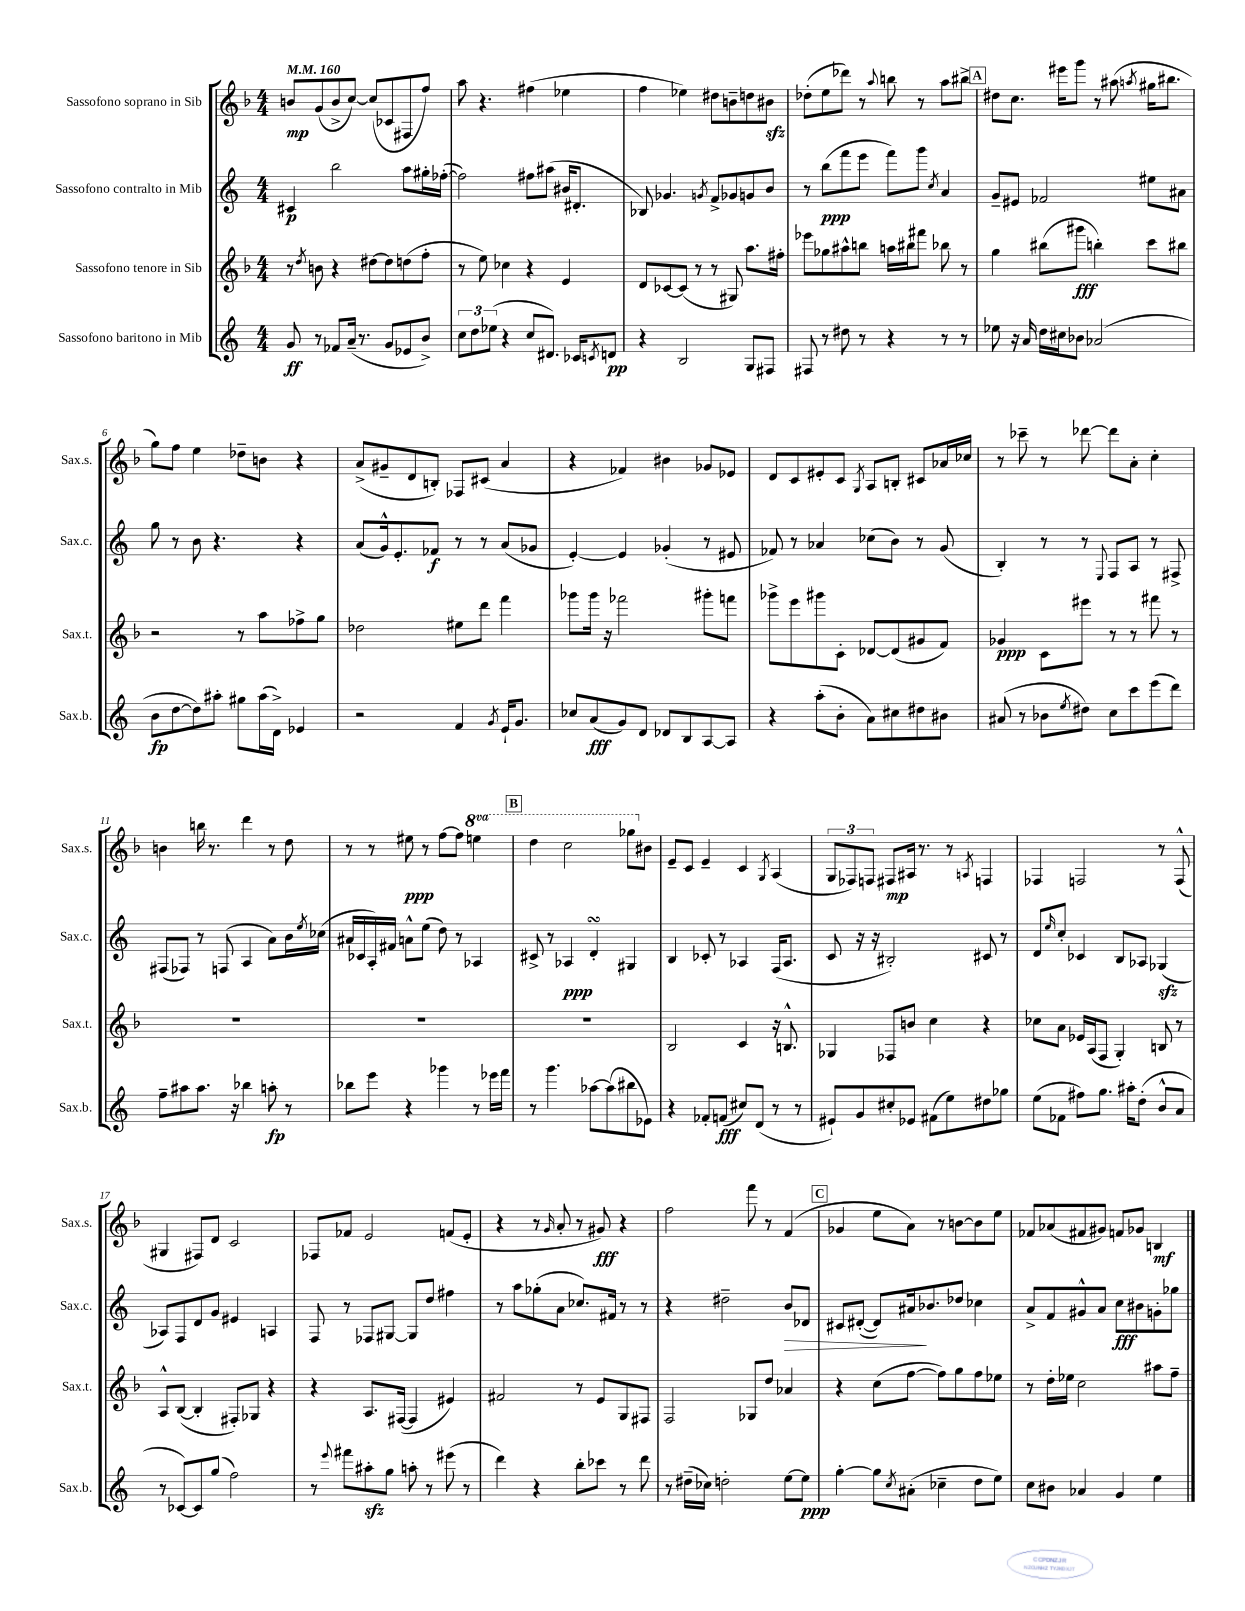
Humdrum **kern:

**kern	**kern	**kern	**kern
*staff4	*staff3	*staff2	*staff1
*clefG2	*clefG2	*clefG2	*clefG2
*k[]	*k[b-]	*k[]	*k[b-]
*M4/4	*M4/4	*M4/4	*M4/4
*MM160	*MM160	*MM160	*MM160
8g	8r	4c#	8b
.	8qdd	.	.
8r	8b	.	(8g
8f-	4r	2bb	8b^
(16a~	.	.	[8cc)
8.r	.	.	.
.	[8dd#	.	(8cc]
8g	8dd#]	.	8c-
8e-	(8dd	8aa	8F#
8b^)	8ff'	16gg#'	8ff)
.	.	([16ff-'	.
=	=	=	=
12cc	8r	2ff-])	8aa
12dd	.	.	.
.	8ee)	.	4.r
(12ee-	.	.	.
4r	4cc-	.	.
8cc	4r	8ff#	(4ff#
8.d#)	.	(8aa#	.
.	4e	16b#	4ee-
16c-	.	8.d#'	.
8qc	.	.	.
8d	.	.	.
=	=	=	=
4r	8d	8B-)	4ff
.	[8c-	4.g-	.
2B	(8c-]	.	4ee-)
.	8r	.	.
.	.	8qg	.
.	8r	8f^	8dd#
.	8G#)	8g-	8b~
8G	8.aa	8g	8dd
8F#	.	8b	8b#
.	16ff#'	.	.
=	=	=	=
8F#	8eee-	8r	(8dd-'
8r	8gg-	(8bb	8ee
8dd#	8aa#^^	8fff	8ddd-)
8r	8bb	8eee	8r
.	.	.	8qqaa
4r	16aa	8fff)	8bb
.	16bb#	.	.
.	8fff#	8ggg	8r
.	.	8qcc	.
8r	8bb-	4a	8aa
8r	8r	.	8bb#^
=	=	=	=
8ee-	4gg	8g~	8dd#
16r	.	8e#	8.cc
16a	.	.	.
16dd	(8bb#	2f-	.
16cc#	.	.	16eee#
8b-	8ggg#	.	8ggg
(2a-	4bb')	.	8r
.	.	.	(8aa#
.	.	.	8qaa
.	8ccc	8ee#	16gg#
.	.	.	8.bb#
.	8bb#	8a#	.
=	=	=	=
8b	2r	8gg	8gg)
[8dd	.	8r	8ff
8dd])	.	8b	4ee
8aa#'	.	4.r	.
8gg#	8r	.	8dd-~
(16aa#	8aa	.	8b
16d^)	.	.	.
4e-	8ff-^	4r	4r
.	8gg	.	.
=	=	=	=
2r	2dd-	(8a	(8a^
.	.	16g^^)	8g#~
.	.	8.e'	.
.	.	.	8d
.	.	8f-	8B')
4f	8ee#	8r	8F-
.	8ddd	8r	(8c#
8qg	.	.	.
16e`	4fff	(8a	4a
8.g	.	.	.
.	.	8g-	.
=	=	=	=
8cc-	8ggg-	[4e')	4r
(8a	16ggg-	.	.
.	16r	.	.
8g)	2fff-	4e]	4f-)
8d	.	.	.
8d-	.	(4g-'	4b#
8B	.	.	.
[8A	8ggg#'	8r	8g-
8A]	8fff	8e#	8e-
=	=	=	=
4r	8ggg-^	8f-)	8d
.	8eee	8r	8c
(8aa'	8ggg#	4a-	8e#'
8b'	8c'	.	8c
.	.	.	8qG
8a)	[8d-	(8cc-	8A
8cc#	(8d-]	8b)	8B'
8dd#	8g#	8r	8c#
8b#	8f)	(8g	16a-
.	.	.	16cc-
=	=	=	=
(8a#	4g-	4B')	8r
8r	.	.	8ccc-~
8b-	8c	8r	8r
8qee	.	.	.
8dd#)	8eee#	8r	[8ddd-
.	.	8qqE	.
8cc	8r	8F	8ddd-]
8ccc	8r	8A	8a'
(8eee	8fff#	8r	4cc'
8ddd)	8r	8F#^	.
=	=	=	=
8ff~	1r	(8F#	4b
8aa#	.	8F-)	.
8.aa#	.	8r	16bb
.	.	.	8.r
.	.	(8F	.
16r	.	.	.
4bb-	.	4A	4ddd
8aa'	.	8a)	8r
8r	.	16b	8dd
.	.	8qee	.
.	.	(16cc-	.
=	=	=	=
8bb-	1r	16a#	8r
.	.	16c-	.
8eee	.	16A')	8r
.	.	16f#	.
4r	.	8a^^	8ee#
.	.	(8ee	8r
4ggg-	.	8dd)	[8ff
.	.	8r	8ff]
8r	.	4A-	4eee
16eee-	.	.	.
16fff	.	.	.
=	=	=	=
8r	1r	8c#^	4ddd
4.ggg	.	8r	.
.	.	4A-	2ccc
[8aa-	.	4d'	.
(8aa-]	.	.	.
8bb#	.	4G#	8ggg-
8e-)	.	.	8b#
=	=	=	=
4r	2B-	4B	8e~
.	.	.	8c
8f-'	.	8c-'	4e~
(8f	.	8r	.
8cc#)	4c	4A-	4c
(8d	.	.	.
.	.	.	8qG
8r	16r	(16F	(4A
.	8.B^^	8.A-	.
8r	.	.	.
=	=	=	=
8e#`)	4G-	8c	12G
.	.	.	12F-)
8g	.	16r	.
.	.	.	12F
.	.	16r	.
8cc#'	8F-	2B#')	8F#
8e-	8b	.	16A#
.	.	.	8.r
(8f#	4cc	.	.
8ee)	.	.	8r
.	.	.	8qA
8dd#	4r	8c#	4F
8gg-	.	8r	.
=	=	=	=
(8ee	8cc-	8d	4F-
.	.	16qqee	.
8f-	8a	8cc'	.
8ff#)	16e-	4c-	2F
.	(16A	.	.
8.gg	8F	.	.
.	4G')	8B	.
16aa#'	.	.	.
(8dd'	.	8A-	.
8b^^	8B	(4G-	8r
8a	8r	.	(8F^^
=	=	=	=
8r	8A^^	8A-)	4G#
[8c-)	([8B-	8F	.
8c-]	4B-']	8d	8F#)
(8gg	.	8g	8d
2ff)	8F#')	4e#	2c
.	8G-	.	.
.	4r	4A	.
=	=	=	=
8r	4r	8F	8F-
8qqeee	.	.	.
8fff#	.	8r	8f-
8aa#'	8.A	8F-	2e
8gg	.	[8G#	.
.	([16F#	.	.
8aa'	4F#]	8G#]	.
8r	.	8dd	.
(8eee#	4e#)	4ff#	(8f
8r	.	.	8e'
=	=	=	=
4ddd)	2f#	8r	4r
.	.	8aa	.
4r	.	(8gg-'	8r
.	.	.	16qqg
.	.	8a	8a'
8bb'	8r	8.cc-)	8r
8ccc-	8e	.	8g#)
.	.	16f#	.
8r	8G	8r	4r
8ddd	8F#	8r	.
=	=	=	=
8r	2F	4r	2ff
(16dd#~	.	.	.
16cc-)	.	.	.
2dd'	.	2dd#~	.
.	8G-	.	8fff
.	8dd	.	8r
[8ee	4a-	8b	(4f
8ee]	.	8d-	.
=	=	=	=
[4gg'	4r	8c#	4g-
.	.	([8d#'	.
8gg]	(8cc	8d#])	8ee
8qcc	.	.	.
(8a#'	[8ff	16a#	8a)
.	.	8.b-	.
4cc-~	8ff])	.	8r
.	8gg	8dd-	[8b
8dd	8ff	4cc-	8b]
8ee)	8ee-	.	8ee
=	=	=	=
8cc	8r	8a^	8f-
8b#	16dd'	8f	(8a-
.	16ee-	.	.
4a-	2cc	8g#^^	8f#
.	.	8a	8g#)
4g	.	8cc	8f
.	.	8b#	8g-
4ee	8aa#	8g'	4B
.	8ff~	8gg-	.
==	==	==	==
*-	*-	*-	*-
